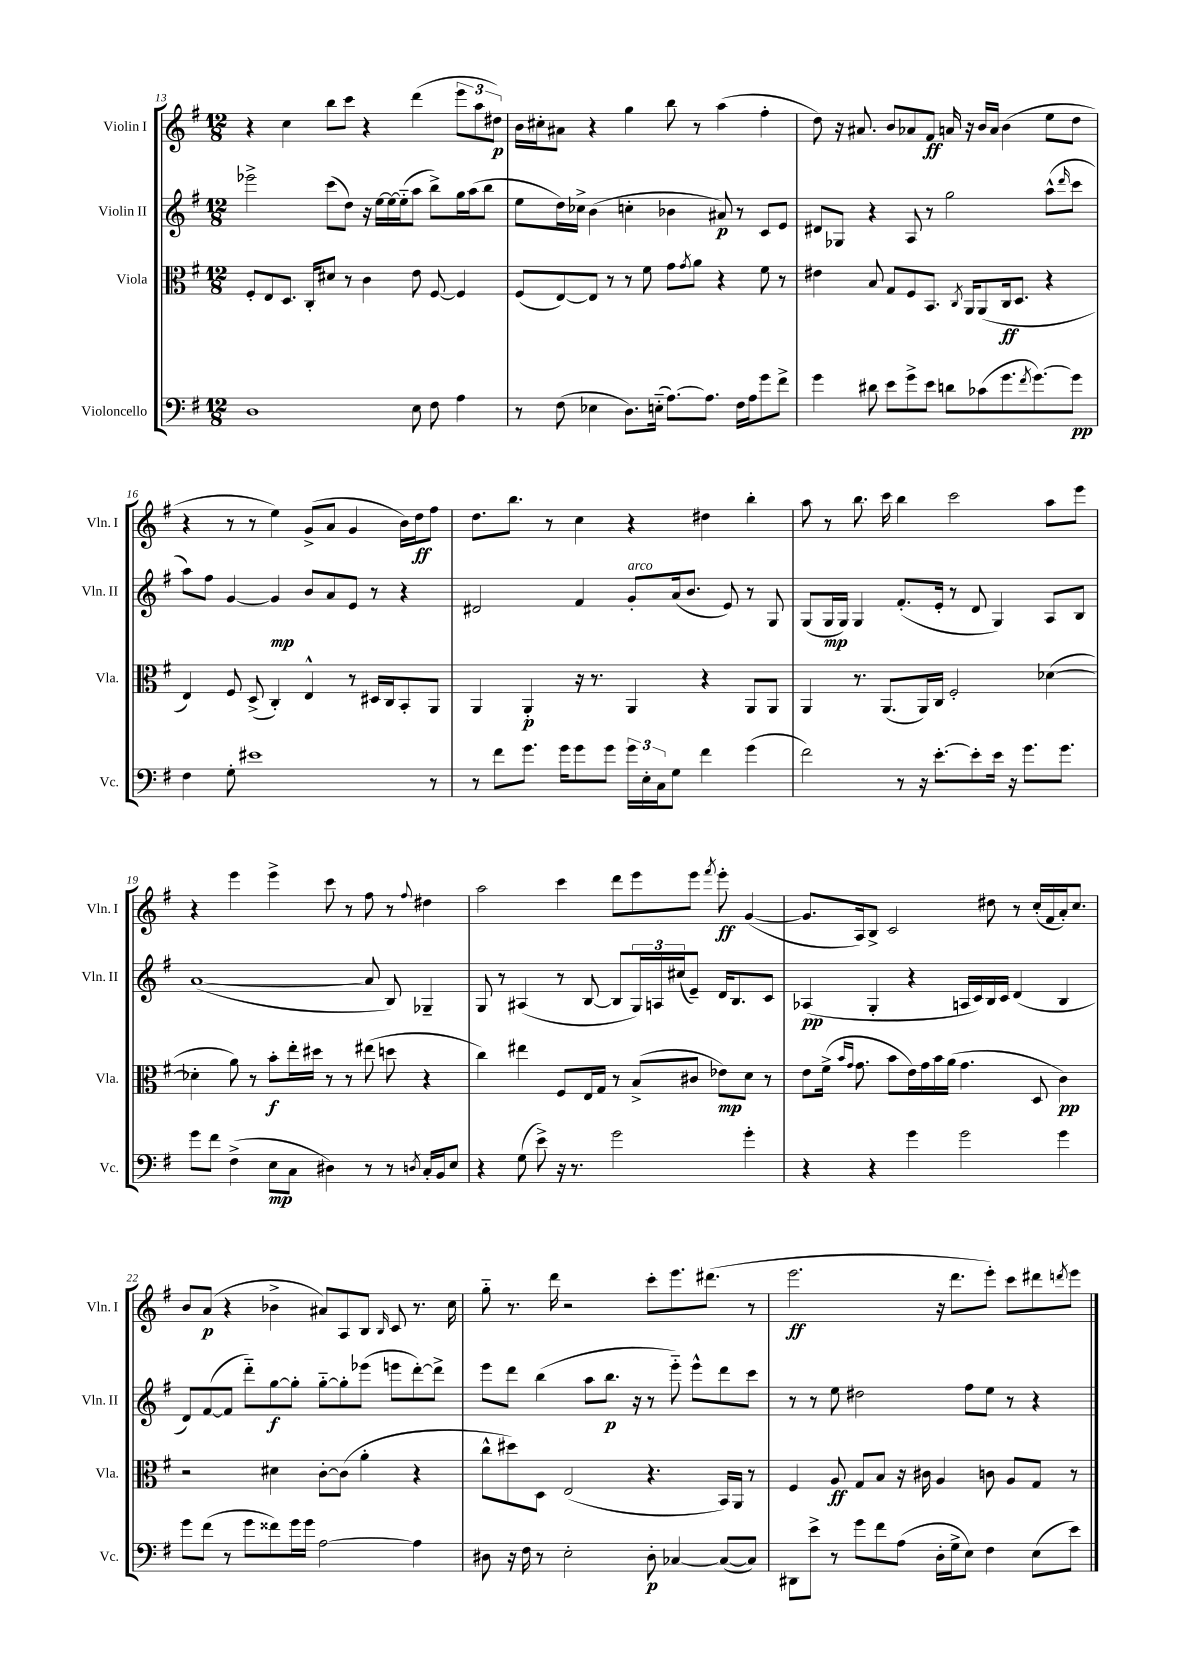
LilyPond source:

<<
\new StaffGroup <<
\new Staff = "s0" \with { instrumentName = "Violin I" shortInstrumentName = "Vln. I" } {
    \clef treble \key g \major \numericTimeSignature \time 12/8
    r4 c''4 b''8 c'''8 r4 d'''4( \tuplet 3/2 { e'''8 a''8 dis''8\p) } |
    b'16 cis''16-. ais'8 r4 g''4 b''8 r8 a''4( fis''4-. |
    d''8) r16 ais'8. b'8 aes'8 fis'8\ff a'16 r16 b'16 a'16 b'4( e''8 d''8 |
    r4 r8 r8 e''4) g'8->( a'8 g'4 b'16) d''16\ff fis''8 |
    d''8. b''8. r8 c''4 r4 dis''4 b''4-. |
    a''8 r8 b''8. c'''16 b''4 c'''2 a''8 e'''8 |
    r4 e'''4 e'''4-> c'''8 r8 fis''8 r8 \appoggiatura { fis''8 } dis''4 |
    a''2 c'''4 d'''8 e'''8 e'''8 \acciaccatura { fis'''8 } e'''8-.\ff g'4~( |
    g'8. a16) b8-> c'2 dis''8 r8 c''16-.( fis'16 a'16-.) c''8. |
    b'8 a'8\p( r4 bes'4-> ais'8) a8 b8 \grace { b16 } c'8 r8. c''16 |
    g''8-_ r8. d'''16 r2 c'''8-. e'''8. dis'''8.( r8 |
    e'''2.\ff r16 d'''8. e'''8-.) c'''8 dis'''8 \acciaccatura { d'''8 } e'''8 \bar "|." |
}
\new Staff = "s1" \with { instrumentName = "Violin II" shortInstrumentName = "Vln. II" } {
    \clef treble \key g \major \numericTimeSignature \time 12/8
    ees'''2-> c'''8( d''8) r16 e''16~ e''16~ e''16-_( a''8 b''8->) g''16 a''16( b''8 |
    e''8 d''16) ces''16-> b'4( c''4-. bes'4 ais'8\p) r8 c'8 e'8 |
    dis'8 ges8 r4 a8 r8 g''2 a''8-^( \grace { d'''16 } c'''8 |
    a''8) fis''8 g'4~ g'4\mp b'8 a'8 e'8 r8 r4 |
    dis'2 fis'4 g'8-.^\markup { \italic "arco" } a'16( b'8. e'8) r8 g8 |
    g8( g16\mp g16) g4 fis'8.-.( e'16-. r8 d'8 g4) a8 b8 |
    a'1~( a'8 b8) ges4-- |
    g8 r8 ais4( r8 b8~ b8 \tuplet 3/2 { g16) a16 cis''16( } e'8--) d'16 b8. c'8 |
    aes4\pp( g4-. r4 a16 c'16) b16 c'16 d'4( b4 |
    d'8) fis'8~( fis'8 d'''8-_) g''8~\f g''8-. g''8~-_ g''8-. ees'''8( e'''8 d'''8~-.) d'''8-> |
    e'''8 d'''8 b''4( a''8 b''8.\p r16 r8 e'''8-_) e'''8-^ d'''8 c'''8 |
    r8 r8 e''8 dis''2 fis''8 e''8 r8 r4 \bar "|." |
}
\new Staff = "s2" \with { instrumentName = "Viola" shortInstrumentName = "Vla." } {
    \clef alto \key g \major \numericTimeSignature \time 12/8
    fis8-. e8 d8. c16-. dis'8 r8 c'4 e'8 fis8~ fis4 |
    fis8( e8~) e8 r8 r8 fis'8 g'8 \acciaccatura { g'8 } a'8 r4 fis'8 r8 |
    eis'4 b8 g8 fis8 b,8. \acciaccatura { c8 } a,16 a,8( c16\ff d8. r4 |
    e4) fis8 d8->( c4-.) e4-^ r8 dis16 c16 b,8-. a,8 |
    a,4 a,4-.\p r16 r8. a,4 r4 a,8 a,8 |
    a,4 r8. a,8.( a,16) c16 fis2-. des'4~( |
    des'4-. a'8) r8 b'8-.\f e''16-. dis''16 r8 r8 eis''8( d''8 r4 |
    c''4) eis''4 fis8 e16 g16 r8 b8->( cis'8 ees'8\mp) d'8 r8 |
    e'8 fis'16->( \grace { b'16 g'16 } g'8. b'8 e'16) g'16 b'16 a'16( g'4. d8 c'4\pp) |
    r2 dis'4 c'8~-. c'8( a'4-. r4 |
    c''8-^ dis''8) d8 e2( r4. b,16) a,16 r8 |
    fis4 a8\ff g8 b8 r16 cis'16 a4 c'8 a8 g8 r8 \bar "|." |
}
\new Staff = "s3" \with { instrumentName = "Violoncello" shortInstrumentName = "Vc." } {
    \clef bass \key g \major \numericTimeSignature \time 12/8
    d1 e8 fis8 a4 |
    r8 fis8( ees4 d8.) e16-_( a8.~) a8. fis16 a16 g'8 fis'8-> |
    g'4 dis'8 e'8 g'8-> e'8 d'8 ces'8( g'8. \acciaccatura { fis'8 } g'8.~) g'8\pp |
    fis4 g8-. eis'1 r8 |
    r8 fis'8 g'8. g'16 g'8 g'8 \tuplet 3/2 { g'16 e16-. c16 } g8 fis'4 g'4( |
    fis'2) r8 r16 e'8.~-. e'8-. e'16 r16 g'8. g'8. |
    g'8 fis'8 fis4->( e8\mp c8 dis4) r8 r8 \acciaccatura { d8 } c16-. b,16 e8 |
    r4 g8( e'8->) r16 r8. g'2 g'4-. |
    r4 r4 g'4 g'2 g'4 |
    g'8 fis'8( r8 g'8 fisis'8) g'16 g'16 a2~ a4 |
    dis8 r16 fis16 r8 e2-. dis8-.\p ces4~ ces8~( ces8) |
    dis,8 e'8-> r8 g'8 fis'8 a8( d16-. g16-> e8) fis4 e8( e'8) \bar "|." |
}
>>
>>
\layout { \context { \Score currentBarNumber = #13 } }
